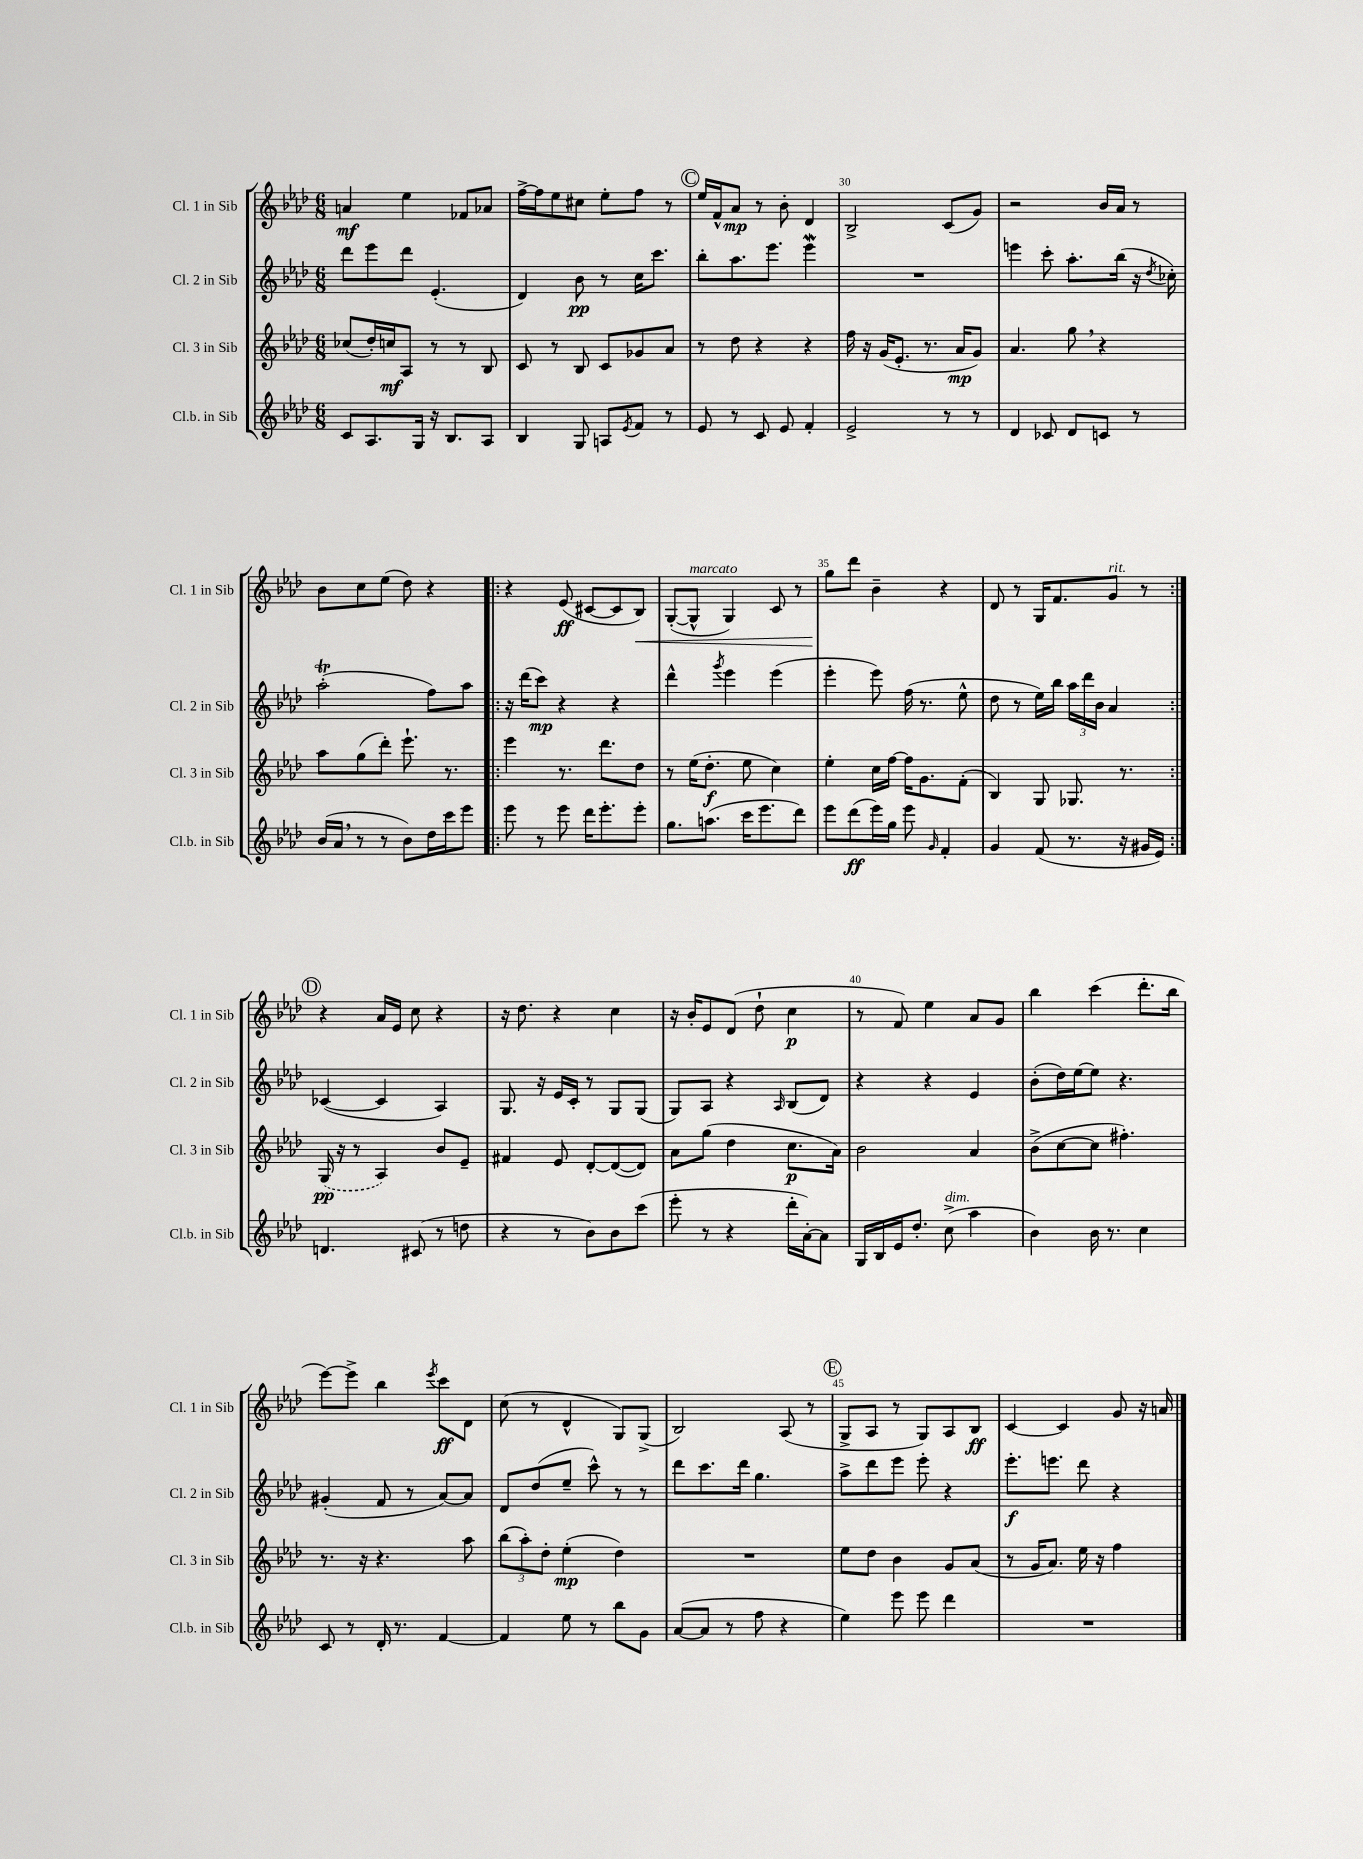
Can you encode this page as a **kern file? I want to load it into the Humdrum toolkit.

**kern	**kern	**kern	**kern
*staff4	*staff3	*staff2	*staff1
*clefG2	*clefG2	*clefG2	*clefG2
*k[b-e-a-d-]	*k[b-e-a-d-]	*k[b-e-a-d-]	*k[b-e-a-d-]
*M6/8	*M6/8	*M6/8	*M6/8
8c/L	(8cc-/L	8ddd-\L	4a/
8.A-/	16dd-'/L)	8eee-\	.
.	16cc/J	.	.
.	8A-/J	8ddd-\J	4ee-\
16G/Jk	.	.	.
16r	8r	(4.e-'/	.
8.B-/L	.	.	.
.	8r	.	8f-/L
8A-/J	8B-/	.	8a-/J
=	=	=	=
4B-/	8c/	4d-/)	[16ff^\LL
.	.	.	16ff\]J
.	8r	.	8ee-\
8G/	8B-/	8b-\	8cc#\J
8A/L	8c/L	8r	8ee-'\L
8qe-/	.	.	.
8f/J	8g-/	16cc\LK	8ff\J
.	.	8.ccc\J	.
8r	8a-/J	.	8r
=	=	=	=
8e-/	8r	8bb-'\L	16ee-/LL
.	.	.	16f^^/J
8r	8dd-\	8.aa-\	8a-/J
8c/	4r	.	8r
.	.	8.eee-\J	.
8e-/	.	.	8b-'\
4f'/	4r	4eee-\	4d-/
=	=	=	=
2e-^/	16ff\	2.r	2B-^/
.	16r	.	.
.	(16g/LK	.	.
.	8.e-'/J	.	.
.	8.r	.	.
8r	.	.	(8c/L
.	16a-/LK	.	.
8r	8g/J)	.	8g/J)
=	=	=	=
4d-/	4.a-/	4eee\	2r
8c-/	.	8ccc'\	.
8d-/L	8gg\	8.aa-'\L	.
8c/J	4r	.	16b-/LL
.	.	(16bb-\Jk	16a-/JJ
8r	.	16r	8r
.	.	8qdd-/	.
.	.	16cc-'\)	.
=	=	=	=
(16b-/LL	8aa-\L	(2aa-'\	8b-\L
16a-/JJ	.	.	.
8r	(8gg\	.	8cc\
8r	8ddd-'\J)	.	(8ee-\J
8b-\L)	8.eee-`\	.	8dd-\)
16dd-\L	.	8ff\L)	4r
16ccc\J	8.r	.	.
8eee-\J	.	8aa-\J	.
=!|:	=!|:	=!|:	=!|:
8eee-\	4eee-\	16r	4r
.	.	(16ddd-\LK	.
8r	.	8ccc\J)	.
8eee-\	8.r	4r	(8e-/
16ddd-\LK	.	.	[8c#/L
8.eee-'\	8.ddd-\L	.	.
.	.	4r	8c#/]
8eee-'\J	8dd-\J	.	8B-/J)
=	=	=	=
8.gg\L	8r	4ddd-^^\	([8G'/L
.	(16ee-\LK	.	8G^^/]J
(8.aa\J	8.dd-'\J	.	.
.	.	8qggg/	.
.	.	4eee-\	4G/)
16ccc\LK	8ee-\	.	.
8.eee-\	.	.	.
.	4cc\)	(4eee-\	8c/
8ddd-\J)	.	.	8r
=	=	=	=
8eee-\L	4ee-'\	4eee-'\	8gg\L
(8ddd-\	.	.	8ddd-\J
16eee-\L)	16cc\LL	8eee-\)	4b-~\
16gg\JJ	[16ff\JJ	.	.
8eee-\	16ff\]LK	(16ff\	.
.	8.g\	8.r	.
16qqg/	.	.	.
4f'/	.	.	4r
.	(8f'\J	8ee-^^\	.
=	=	=	=
4g/	4B-/)	8dd-\	8d-/
.	.	8r	8r
(8f/	8G/	16ee-\LL)	16G/LK
.	.	16bb-\JJ	8.f/
8.r	8.G-/	24aa-\LL	.
.	.	24ddd-\	.
.	.	24b-\JJ	.
.	.	4a-/	8g/J
16r	8.r	.	.
16g#/LL	.	.	8r
16e-/JJ)	.	.	.
=:|!	=:|!	=:|!	=:|!
4.d/	(16G/	([4c-/	4r
.	16r	.	.
.	8r	.	.
.	4A-/)	4c-/]	16a-/LL
.	.	.	16e-/JJ
(8c#/	.	.	8cc\
8r	8b-/L	4A-/)	4r
8dd\	8e-~/J	.	.
=	=	=	=
4r	4f#/	8.G/	16r
.	.	.	8.dd-\
.	.	16r	.
8r	8e-/	16e-/LL	4r
.	.	16c'/JJ	.
8b-\L)	[8d-'/L	8r	.
8b-\	(8d-/_	8G/L	4cc\
(8ccc\J	8d-/]J)	(8G/J	.
=	=	=	=
8eee-'\	8a-\L	8G/L)	16r
.	.	.	16b-'/LK
8r	(8gg\J	8A-/J	8e-/
4r	4dd-\	4r	(8d-/J
.	.	.	8dd-`\
.	.	16qqA-/	.
16ddd-'\LL	8.cc\L	(8B-/L	4cc\
[16a-'\J)	.	.	.
8a-\]J	.	8d-/J)	.
.	16a-\Jk)	.	.
=	=	=	=
16G/LL	2b-\	4r	8r
16B-/	.	.	.
16e-/J	.	.	8f/)
8.dd-'/J	.	.	.
.	.	4r	4ee-\
(8cc^\	.	.	.
4aa-\	4a-/	4e-/	8a-/L
.	.	.	8g/J
=	=	=	=
4b-\)	(8b-^\L	(8b-'\L	4bb-\
.	[8cc\	16dd-\L)	.
.	.	[16ee-\J	.
16b-\	8cc\]J	8ee-\]J	(4ccc\
8.r	.	.	.
.	4.ff#'\)	4.r	.
4cc\	.	.	8.ddd-'\L
.	.	.	16bb-\Jk
=	=	=	=
8c/	8.r	(4g#'/	[8eee-\L)
8r	.	.	8eee-^\]J
.	16r	.	.
16d-'/	4.r	8f/	4bb-\
8.r	.	.	.
.	.	8r	.
.	.	.	8qeee-/
[4f/	.	[8a-/L)	8ccc\L
.	8aa-\	8a-/]J	8d-\J
=	=	=	=
4f/]	(12bb-\L	8d-/L	(8cc\
.	12aa-'\)	.	.
.	.	(8dd-/	8r
.	12dd-'\J	.	.
8ee-\	(4ee-'\	8ee-~/J	4d-^^/
8r	.	8ccc^^\)	.
8bb-\L	4dd-\)	8r	8G/L)
8g\J	.	8r	(8G^/J
=	=	=	=
([8a-/L	2.r	8ddd-\L	2B-/)
8a-/]J	.	8.ccc\	.
8r	.	.	.
.	.	16ddd-\Jk	.
8ff\	.	4.gg\	.
4r	.	.	(8A-/
.	.	.	8r
=	=	=	=
4ee-\)	8ee-\L	8aa-^\L	8G^/L
.	8dd-\J	8ddd-\	8A-/J
8eee-\	4b-\	8eee-\J	8r
8eee-\	.	8eee-'\	8G/L)
4ddd-\	8g/L	4r	8A-/
.	(8a-/J	.	8B-/J
=	=	=	=
2.r	8r	8.eee-'\L	[4c/
.	16g/LK	.	.
.	8.a-/J)	8.eee\J	.
.	.	.	4c/]
.	16ee-\	8ddd-\	.
.	16r	.	.
.	4ff\	4r	8g/
.	.	.	16r
.	.	.	16a/
==	==	==	==
*-	*-	*-	*-
